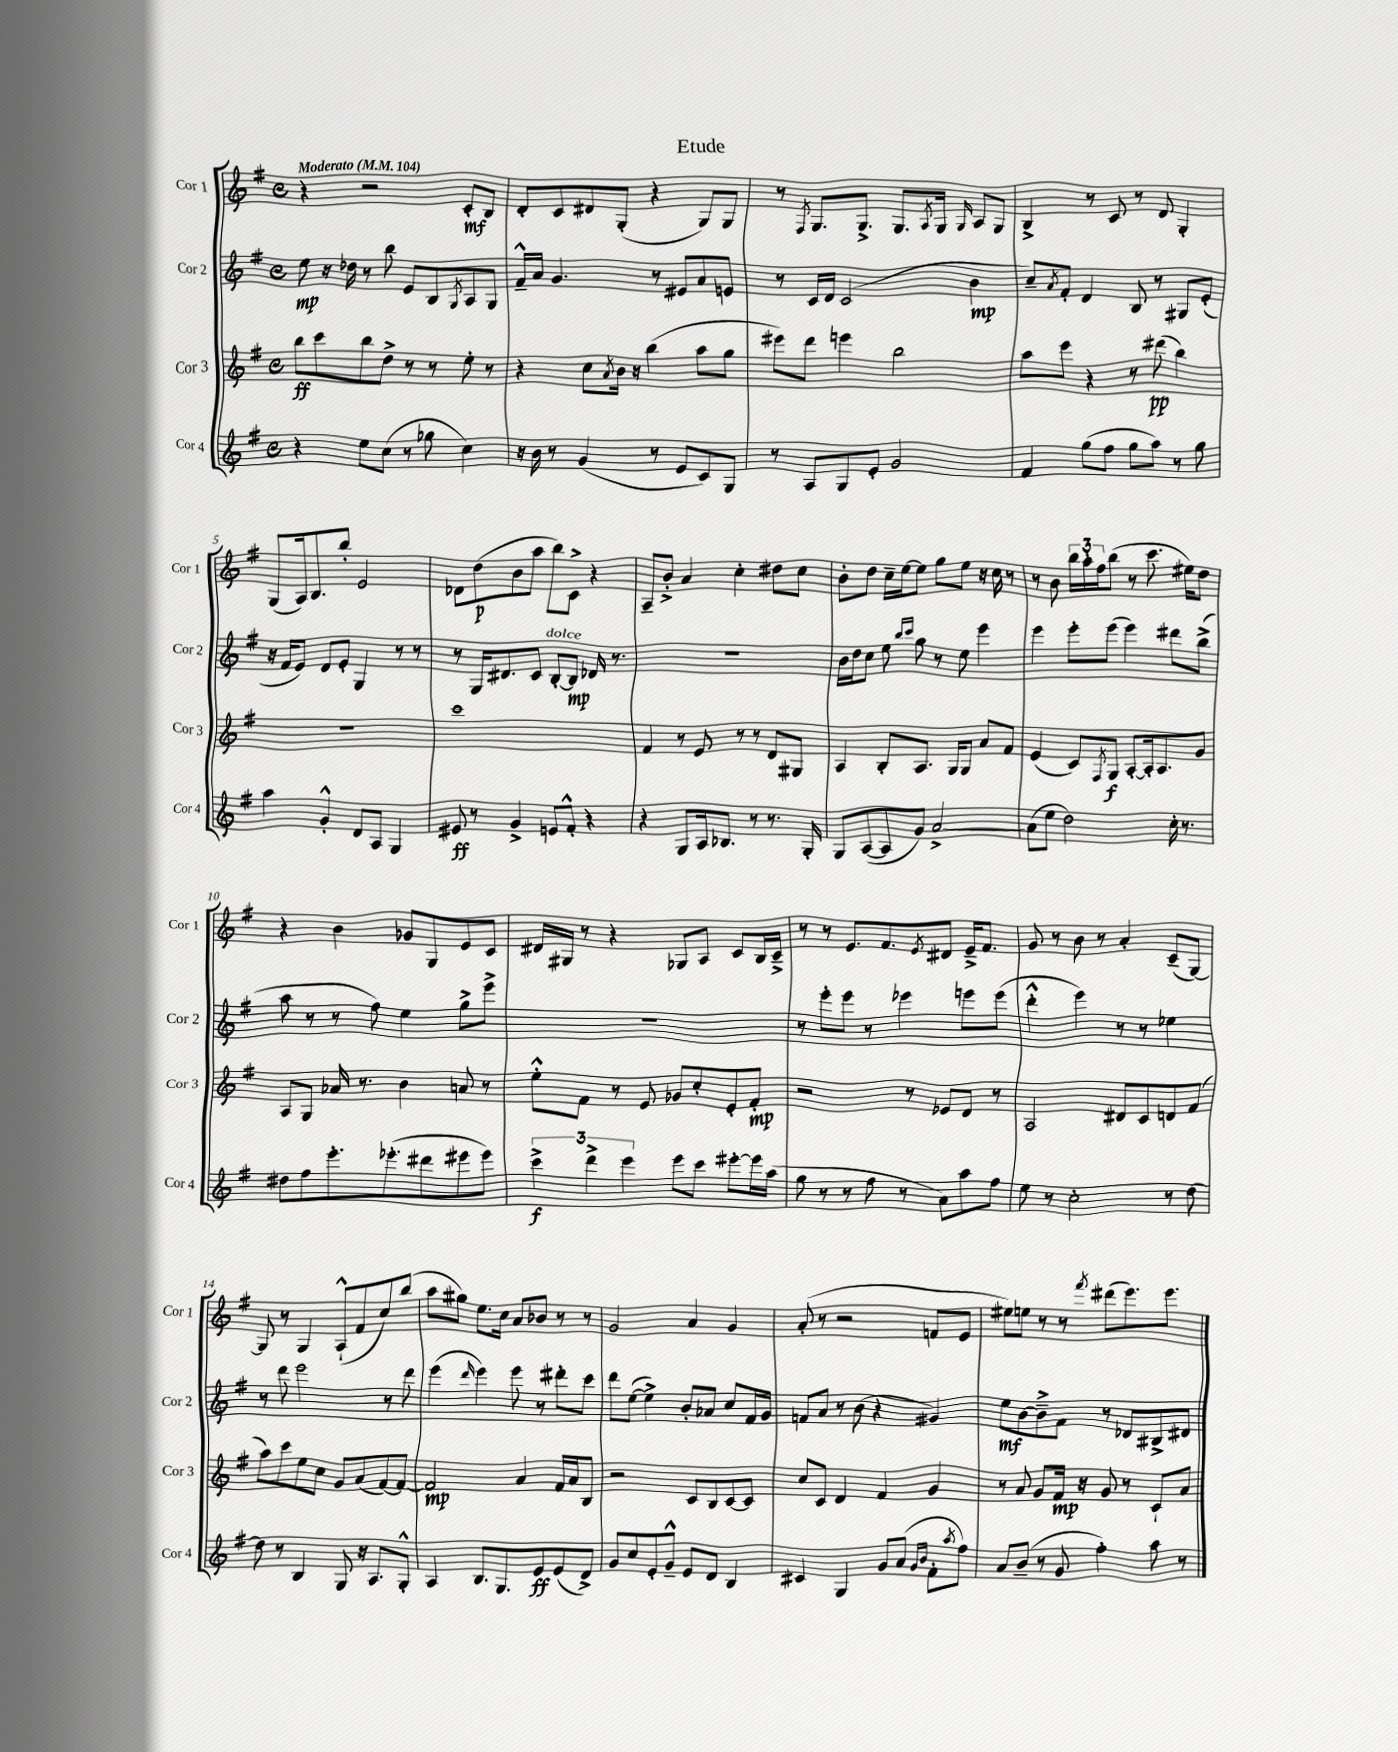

**kern	**kern	**kern	**kern
*staff4	*staff3	*staff2	*staff1
*clefG2	*clefG2	*clefG2	*clefG2
*k[f#]	*k[f#]	*k[f#]	*k[f#]
*M4/4	*M4/4	*M4/4	*M4/4
*met(c)	*met(c)	*met(c)	*met(c)
*MM104	*MM104	*MM104	*MM104
4r	8bb	8ee	4r
.	8ccc	16r	.
.	.	16dd-	.
8ee	8bb	8r	2r
(8cc	8dd^	8bb	.
8r	8r	8e	.
8gg-	8r	8B	.
.	.	8qG	.
4cc)	8ee'	8A	8c'
.	8r	8G	8B
=	=	=	=
16r	4r	16f#~^^	8d'
16b	.	16a	.
8r	.	4.g	8c
(4g	8cc	.	8d#
.	8qa	.	.
.	16b	.	(8G'
.	16r	.	.
8r	(4bb	8r	4r
8e	.	8e#	.
8c)	8aa	8a	8G)
8G	8gg	8e	8G
=	=	=	=
8r	8eee#)	8r	8r
.	.	.	8qF#
8A	8ddd	16c	8.G
.	.	16d	.
8G	4eee	(2c	.
.	.	.	8.G^
8e'	.	.	.
2g	2bb	.	8.G
.	.	.	8qA
.	.	.	16G
.	.	.	16qqG
.	.	4b	8A
.	.	.	8G
=	=	=	=
4f#	8aa	8cc~)	4B^
.	.	8qa	.
.	8eee	8f#'	.
(8gg	4r	4d	8r
8ff#	.	.	8c
8gg	8r	8B	8r
8aa)	(8ddd#	8r	8d
8r	4bb)	8G#	4G'
8gg	.	(8e'	.
=	=	=	=
4aa	1r	16r	(8G
.	.	16f#	.
.	.	8e)	16A)
.	.	.	8.B
4g'^^	.	8d	.
.	.	8e'	8bb'
8d	.	4G	2e
8A	.	.	.
4G	.	8r	.
.	.	8r	.
=	=	=	=
8e#	1ccc	8r	8d-
8r	.	16G	(8dd
.	.	8.d#	.
4g^	.	.	8b
.	.	8c	8aa
8e	.	[8B'	8bb)
8f#'^^	.	8B]	8c^
4r	.	16d-	4r
.	.	8.r	.
=	=	=	=
4r	4f#	1r	8A~
.	.	.	8b'^
8G	8r	.	4a
16A	8e	.	.
8.B-	.	.	.
.	8r	.	4cc'
8r	8r	.	.
8.r	8d	.	8dd#
.	8G#	.	8cc
16G'	.	.	.
=	=	=	=
8G	4A	16b	8b'
.	.	16dd	.
([8A	.	8cc	8dd
8A]	8B'	8ee	16cc~
.	.	.	[16ee
.	.	16qqbb	.
.	.	16qqccc	.
8g)	8.A	8gg	8ee]
[2a^	.	8r	8gg
.	16G	.	.
.	8G	8ee	8ee
.	8a	4eee	16r
.	.	.	16cc
.	8f#	.	8r
=	=	=	=
(8a]	(4e	4eee	8r
8ee	.	.	8b
2dd)	8c)	8eee'	24bb
.	.	.	24aa'
.	.	.	24ff#
.	8qF#	.	.
.	8G	(8eee	(8bb
.	[8A'	4eee)	8r
.	16A']	.	8.ccc
.	8.A	.	.
16cc'	.	8ddd#	.
8.r	.	.	16ee#)
.	8g	(8bb^	8dd
=	=	=	=
8dd#	8A	8aa	4r
8ff#	8G	8r	.
8.eee'	16a-	8r	4b
.	8.r	.	.
.	.	8ff#)	.
(8.eee-'	.	.	.
.	4b	4ee	8g-
8ddd#	.	.	8G
8eee#	8a	8gg^	8e
8eee#)	8r	8eee^	8c
=	=	=	=
6ccc^	8ee'^^	1r	16d#
.	.	.	16G#
.	8f#	.	8r
6ddd^	.	.	.
.	8r	.	4r
6eee	.	.	.
.	8e	.	.
8eee	8g-	.	8G-
8ccc	8cc'	.	8A
[8eee#'	8e'	.	8c
16eee#]	8f#'	.	16B
(16aa	.	.	16c~^
=	=	=	=
8gg	2r	8r	8r
8r	.	8eee'	8r
8r	.	8eee	8.e
8ff#	.	8r	.
.	.	.	8.f#
8r	8r	4eee-	.
.	.	.	8qe
8a)	8e-	.	8d#
8aa	8d	8eee	16e~^
.	.	.	8.f#
8ff#	8r	(8eee	.
=	=	=	=
8ee	2A	4ddd'^^	8g
8r	.	.	8r
2cc'	.	4eee)	8b
.	.	.	8r
.	8d#	8r	4a'
.	8c	8r	.
8r	8d	4ee-	(8c~
[8dd	(8f#	.	[8G)
=	=	=	=
8dd]	8aa)	8r	8G]
8r	8ccc	8ddd	8r
4B	8ee	2eee	4G
.	8cc	.	.
8G	8g	.	(8A`^^
16r	(8a	.	8f#
8.A	.	.	.
.	[8f#)	8r	8cc)
8G'^^	8f#_	8ddd	(8bb
=	=	=	=
4A	2f#]	(4eee	8aa
.	.	.	8gg#)
.	.	16qqddd	.
8.B	.	4eee)	8.ee
8.G	.	.	16cc
.	4a	8eee	8a
8e	.	8r	8b-
(8e	16f#	8ddd#'	8r
.	16a	.	.
8d^)	8B	8ccc	8r
=	=	=	=
8g	2r	8ddd	2g
8cc	.	([8ee	.
8e'	.	4ee^])	.
8g~^^	.	.	.
8e	8c	8b'	4a
8d	8B	8a-	.
4B	[8c	8cc	4g
.	8c]	16f#	.
.	.	16g	.
=	=	=	=
4c#	8cc	8f	(8a'
.	8c	8a	8r
4G	4d	8r	2r
.	.	(8b	.
8g	4f#	4r	.
(8a	.	.	.
16qqg	.	.	.
16qqb	.	.	.
8f#'	4g	4g#)	8f
8qaa	.	.	.
8ff#)	.	.	8e
=	=	=	=
8a	8r	8ee	8ee#)
(8b~	8a	[8b	8ee
8r	8g	8b~^]	8r
8g	16f#	8f#	8r
.	16r	.	.
.	.	.	8qfff#
4ff#')	8g	8r	(8ddd#
.	8r	8d-	8.eee)
8aa	8c`	8B#^	.
.	.	.	8.eee
8r	8a	8d#	.
==	==	==	==
*-	*-	*-	*-
